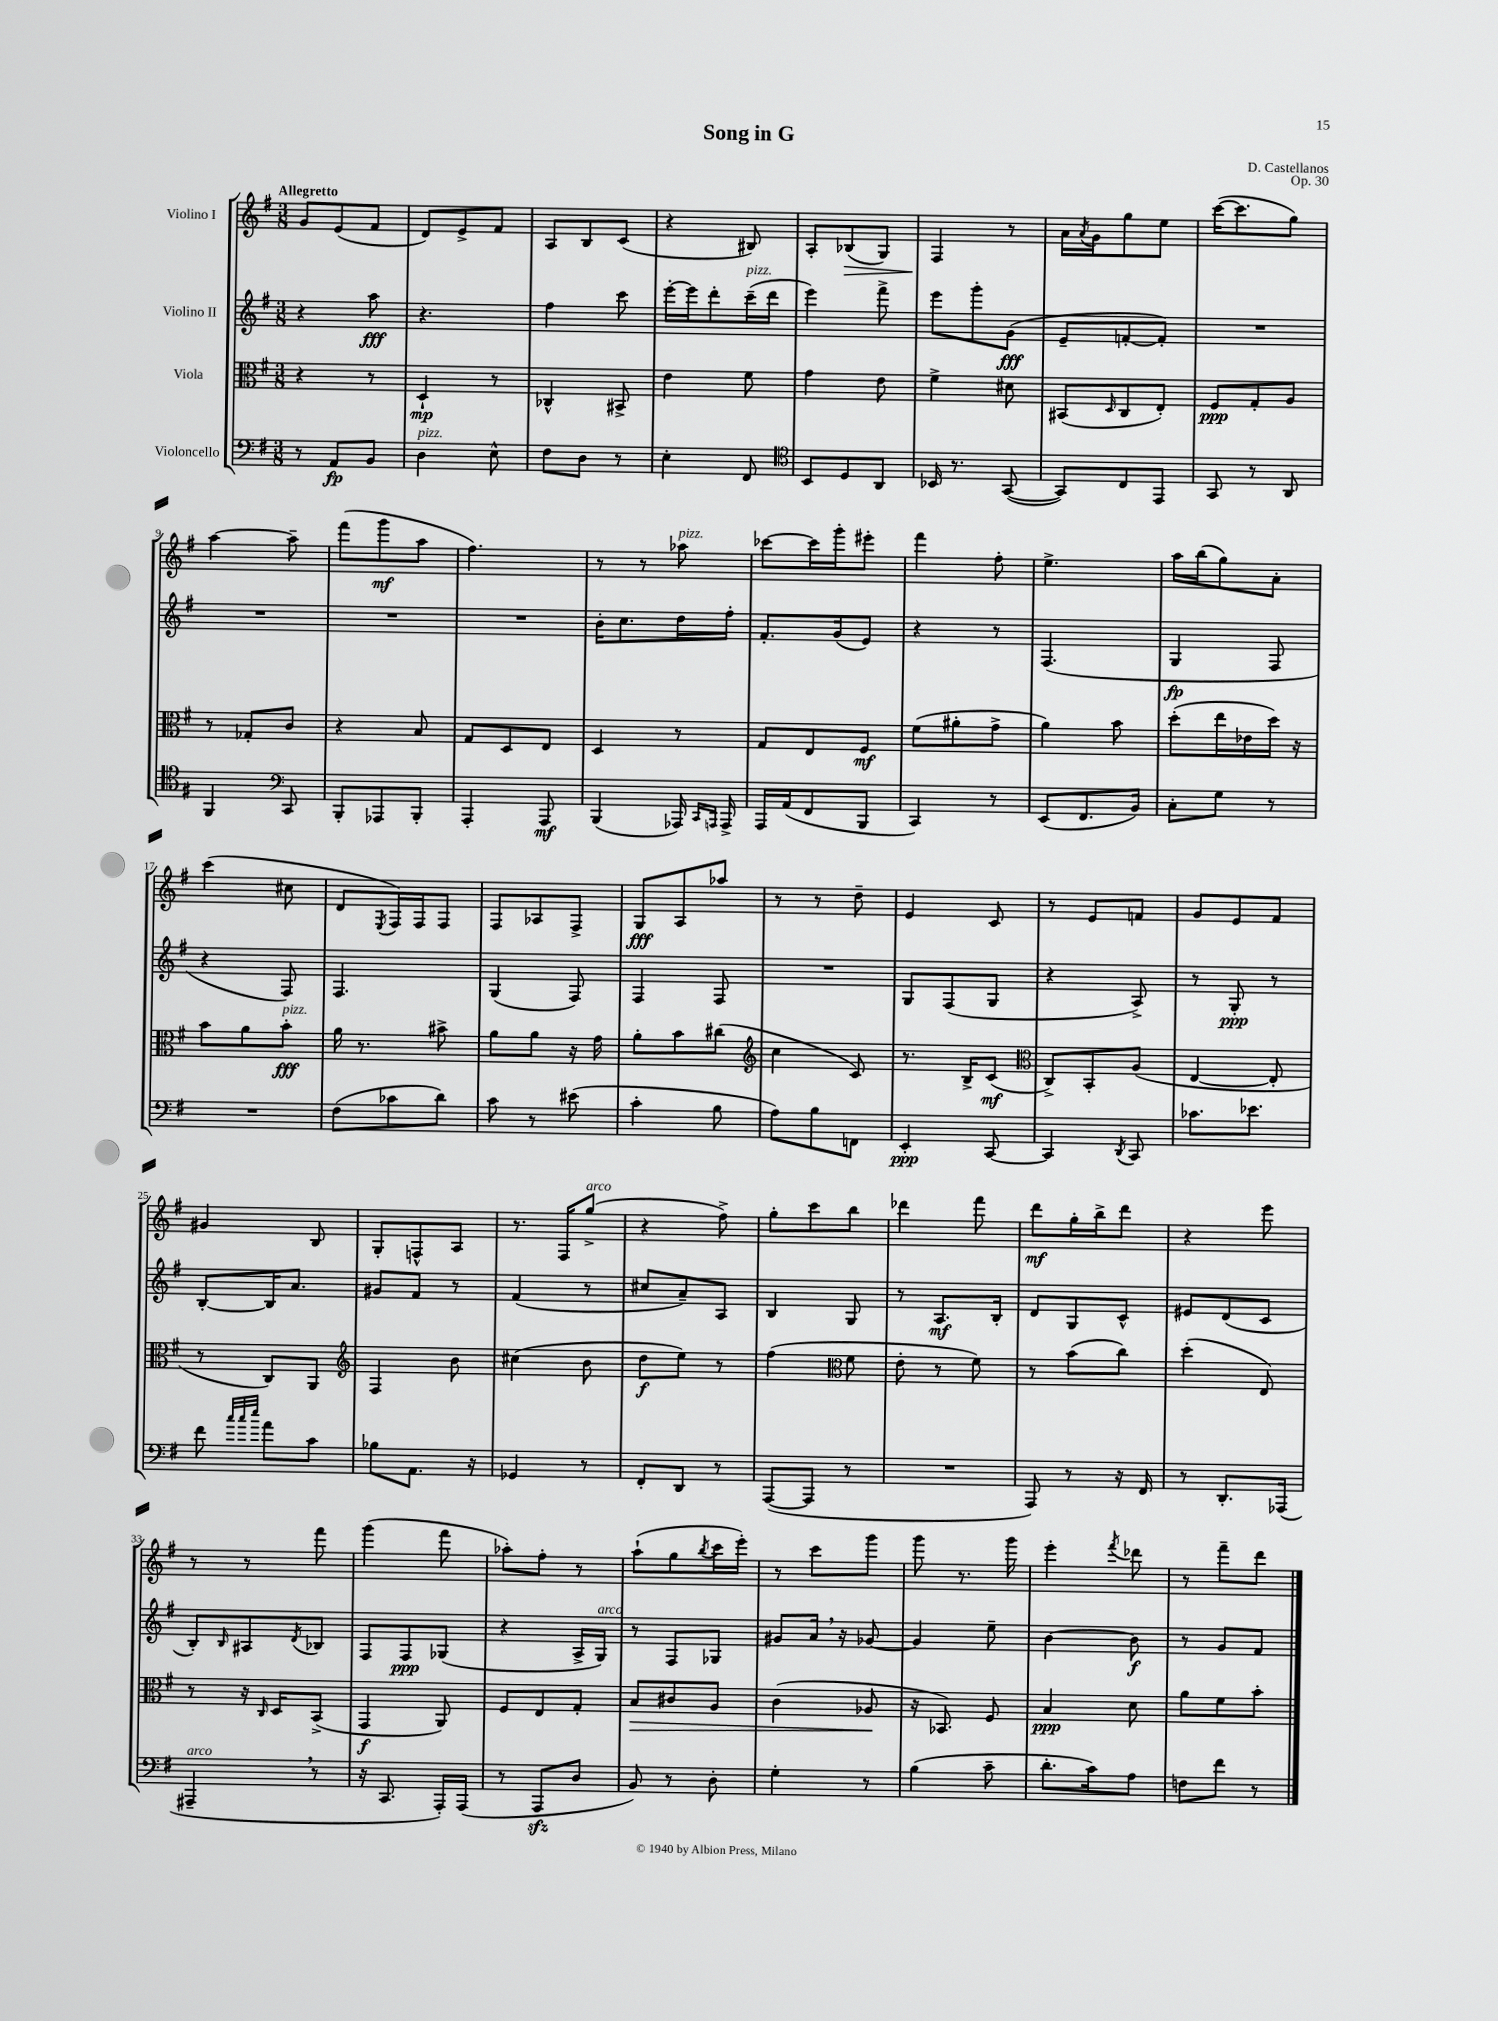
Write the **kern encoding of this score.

**kern	**kern	**kern	**kern
*staff4	*staff3	*staff2	*staff1
*clefF4	*clefC3	*clefG2	*clefG2
*k[f#]	*k[f#]	*k[f#]	*k[f#]
*M3/8	*M3/8	*M3/8	*M3/8
8r	4r	4r	8g
8AA	.	.	(8e
8BB	8r	8aa	8f#
=	=	=	=
4D	4D`	4.r	8d)
.	.	.	8e^
8E^^	8r	.	8f#
=	=	=	=
8F#	4C-^^	4ff#	8A
8D	.	.	8B
8r	8BB#^	8ccc	(8c
=	=	=	=
4E'	4e	[16eee'	4r
.	.	16eee]	.
.	.	8ddd'	.
8FF#	8f#	(16ccc~	8B#)
.	.	16ddd	.
=	=	=	=
*clefC4	*	*	*
8BB	4g	4eee)	8A'
8D	.	.	(8B-
8AA	8e	8fff#^	8G)
=	=	=	=
16BB-	4f#^	8eee	4F#
8.r	.	.	.
.	.	8ggg'	.
([8GG	8d#	(8g	8r
=	=	=	=
8GG])	(8BB#	8e~	16a
.	.	.	8qa
.	.	.	16g
.	16qqD	.	.
8C	8C	[8f'	8gg
8EE	8E')	8f'])	8ee
=	=	=	=
8GG	8F#	4.r	([16ccc
.	.	.	8.ccc]
8r	8G'	.	.
8AA	8A	.	8gg)
=	=	=	=
4FF#	8r	4.r	[4aa
.	8G-'	.	.
*clefF4	*	*	*
8CC	8c	.	8aa~]
=	=	=	=
8BBB'	4r	4.r	(8fff#
8AAA-	.	.	8ggg
8BBB'	8B	.	8aa
=	=	=	=
4AAA'	8G	4.r	4.ff#)
.	8D	.	.
8AAA	8E	.	.
=	=	=	=
(4BBB	4D	16b'	8r
.	.	8.cc	.
.	.	.	8r
16AAA-)	8r	16dd	8aa-
16qqCC	.	.	.
16qqAAA	.	.	.
16AAA^	.	16ff#'	.
=	=	=	=
16AAA	8G	8.f#'	[8ccc-
(16AA	.	.	.
8FF#	8E	.	16ccc-]
.	.	(16g	16ggg'
8BBB	8F#	8e)	8eee#'
=	=	=	=
4CC)	(8f#	4r	4fff#
.	8a#'	.	.
8r	8g^	8r	8ff#'
=	=	=	=
(8EE	4a)	(4.F#	4.ee^
8.FF#	.	.	.
.	8b	.	.
16BB)	.	.	.
=	=	=	=
8C'	(8dd'	4G	16aa
.	.	.	(16bb
8G	16ee	.	8gg)
.	16e-	.	.
8r	16dd)	8F#	8a'
.	16r	.	.
=	=	=	=
4.r	8b	4r	(4ccc
.	8a	.	.
.	8b'	8F#)	8cc#
=	=	=	=
(8F#	16a	4.F#	8d
.	8.r	.	.
.	.	.	8qE
8c-	.	.	16F#)
.	.	.	16F#
8d)	8b#^	.	8F#
=	=	=	=
8c	8a	(4G	8F#
8r	8a	.	8A-
(8e#	16r	8F#)	8F#^
.	16g	.	.
=	=	=	=
4c'	8a'	4F#	8G
.	8b	.	8A
8B	(8cc#	8F#	8aa-
=	=	=	=
*	*clefG2	*	*
8A)	4cc	4.r	8r
8B	.	.	8r
8FF	8c)	.	8dd~
=	=	=	=
4EE'	8.r	8G	4e
.	.	(8F#	.
.	16B^	.	.
[8CC	(8c	8G	8c
=	=	=	=
*	*clefC3	*	*
4CC]	8C^)	4r	8r
.	8BB'	.	8e
8qDD	.	.	.
8CC	(8A	8A^)	8f
=	=	=	=
8.c-	[4E	8r	8g
.	.	8G'	8e
8.e-	.	.	.
.	8E']	8r	8f#
=	=	=	=
8f#	8r	[8B'	4g#
32qqcc	.	.	.
32qqcc	.	.	.
32qqee	.	.	.
8a	8C)	16B]	.
.	.	8.a	.
8c	8AA	.	8B
=	=	=	=
*	*clefG2	*	*
8B-	4F#	8g#	8G'
8.AA	.	8f#	8F^^
.	8b	8r	8A
16r	.	.	.
=	=	=	=
4GG-	(4cc#	(4f#	8.r
.	.	.	16F#
8r	8b	8r	(8gg^
=	=	=	=
8FF#'	8dd	8cc#	4r
8DD	8ee)	8a~)	.
8r	8r	8A	8ff#^)
=	=	=	=
([8AAA	(4ff#	4B	8gg'
8AAA]	.	.	8ccc
*	*clefC3	*	*
8r	8f#	8G	8bb
=	=	=	=
4.r	8e'	8r	4ddd-
.	8r	8.A	.
.	8f#)	.	8fff#
.	.	16B'	.
=	=	=	=
8AAA)	8r	8d	8ddd
8r	(8b	8G	16gg'
.	.	.	16bb^
16r	8cc)	8c^^	8ddd
16FF#	.	.	.
=	=	=	=
8r	(4dd'	8e#	4r
8.DD'	.	(8d	.
.	8E)	8c	8eee
(16AAA-	.	.	.
=	=	=	=
4AAA#~	8r	8B')	8r
.	.	16qqB	.
.	16r	8A#	8r
.	16qqC	.	.
.	16D	.	.
.	.	8qd	.
8r	(8BB^	8B-	8fff#
=	=	=	=
16r	4GG	8F#	(4ggg
8.CC	.	.	.
.	.	8F#	.
16AAA')	8AA)	(8G-	8fff#
(16AAA	.	.	.
=	=	=	=
8r	8F#	4r	8aa-')
8AAA	8E	.	8ff#'
8D	8G'	16A^	8r
.	.	16G)	.
=	=	=	=
8BB)	8B	8r	(8aa`
8r	8c#	8F#	8gg
.	.	.	8qbb
8D'	8A	8G-	16ccc
.	.	.	16eee')
=	=	=	=
4G'	(4c	8g#	8r
.	.	16a	8ccc
.	.	16r	.
8r	8A-	[8g-	8ggg
=	=	=	=
(4B	16r	4g-]	8ggg
.	8.BB-)	.	.
.	.	.	8.r
8c~	8F#	8ee~	.
.	.	.	16ggg
=	=	=	=
8.d'	4B	[4b	4eee'
16c)	.	.	.
.	.	.	8qfff#
8A	8d	8b]	8ddd-
=	=	=	=
8F	8a	8r	8r
8f#	8f#	8g	8fff#~
8r	8b'	8f#	8ddd
==	==	==	==
*-	*-	*-	*-
